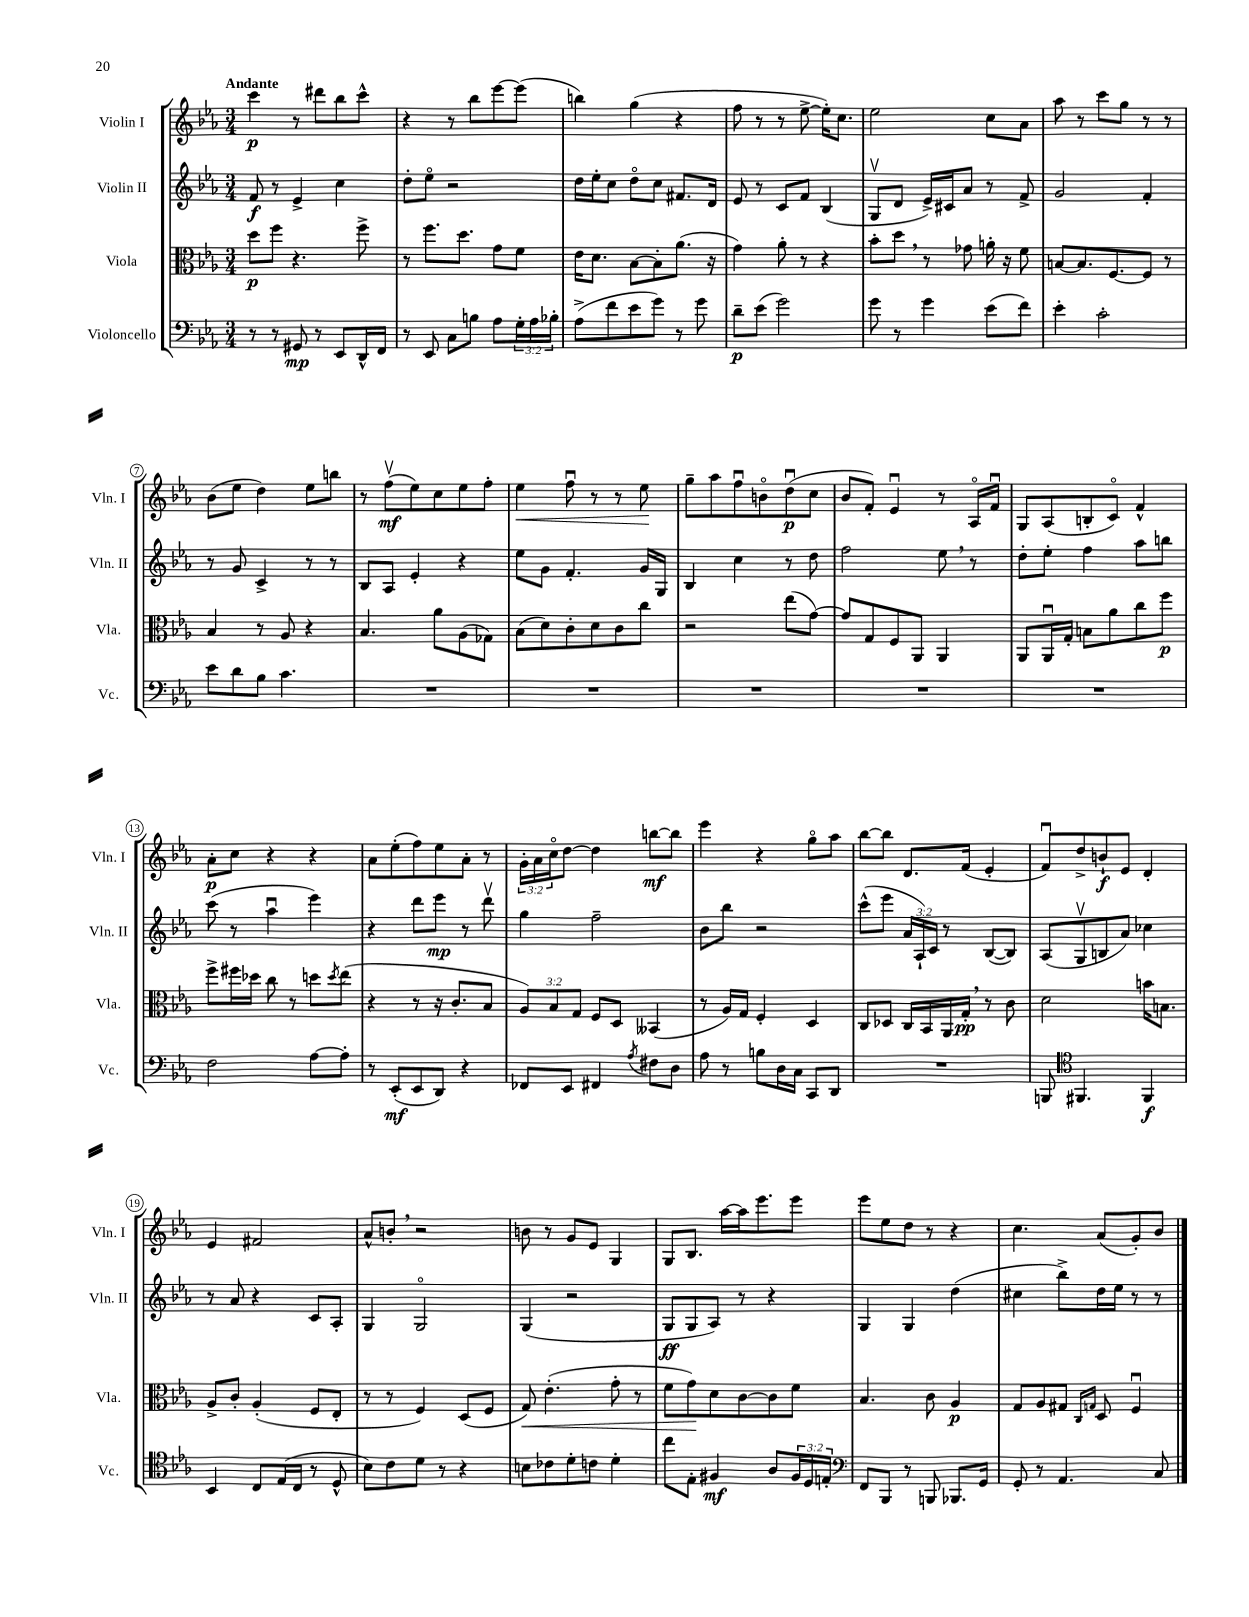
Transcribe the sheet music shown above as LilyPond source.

<<
\new StaffGroup <<
\new Staff = "s0" \with { instrumentName = "Violin I" shortInstrumentName = "Vln. I" } {
    \clef treble \key ees \major \numericTimeSignature \time 3/4 \override Staff.TupletNumber.text = #tuplet-number::calc-fraction-text \tempo "Andante"
    c'''4\p r8 dis'''8 bes''8 c'''8-^ |
    r4 r8 bes''8 ees'''8~ ees'''8( |
    b''4) g''4( r4 |
    f''8 r8 r8 ees''8~-> ees''16-.) c''8. |
    ees''2 c''8 aes'8 |
    aes''8 r8 c'''8 g''8 r8 r8 |
    bes'8( ees''8 d''4) ees''8 b''8 |
    r8 f''8\upbow\mf( ees''8) c''8 ees''8 f''8-. |
    ees''4\< f''8\downbow r8 r8 ees''8\! |
    g''8-- aes''8 f''8\downbow b'8\flageolet d''8\downbow\p( c''8 |
    bes'8 f'8-.) ees'4\downbow r8 aes16\flageolet f'16\downbow |
    g8 aes8( b8-. c'8\flageolet) f'4-^ |
    aes'8-.\p c''8 r4 r4 |
    aes'8 ees''8-.( f''8) ees''8 aes'8-. r8 |
    \tuplet 3/2 { g'16-. aes'16 c''16\flageolet } d''8~ d''4 b''8~\mf b''8 |
    ees'''4 r4 g''8\flageolet aes''8 |
    bes''8~ bes''8 d'8. f'16( ees'4-. |
    f'8\downbow) d''8-> b'8-!\f ees'8 d'4-. |
    ees'4 fis'2 |
    aes'8-^ b'8-. \breathe r2 |
    b'8 r8 g'8 ees'8 g4 |
    g8 bes8. aes''16~ aes''16 ees'''8. ees'''8 |
    ees'''8 ees''8 d''8 r8 r4 |
    c''4. aes'8( g'8-.) bes'8 \bar "|." |
}
\new Staff = "s1" \with { instrumentName = "Violin II" shortInstrumentName = "Vln. II" } {
    \clef treble \key ees \major \numericTimeSignature \time 3/4 \override Staff.TupletNumber.text = #tuplet-number::calc-fraction-text
    f'8\f r8 ees'4-> c''4 |
    d''8-. ees''8\flageolet r2 |
    d''16 ees''16-. c''8 d''8\flageolet c''8 fis'8. d'16 |
    ees'8 r8 c'8 f'8 bes4( |
    g8\upbow d'8 ees'16->) cis'16 aes'8 r8 f'8-> |
    g'2 f'4-. |
    r8 g'8 c'4-> r8 r8 |
    bes8 aes8 ees'4-. r4 |
    ees''8 g'8 f'4.-. g'16 g16 |
    bes4 c''4 r8 d''8 |
    f''2 ees''8 \breathe r8 |
    d''8-. ees''8-. f''4 aes''8 b''8 |
    c'''8( r8 aes''4\downbow ees'''4) |
    r4 d'''8 ees'''8\mp r8 d'''8\upbow |
    g''4 f''2-- |
    bes'8 bes''8 r2 |
    c'''8-^( ees'''8 \tuplet 3/2 { aes'16 aes16-!) c'16 } r8 bes8~( bes8) |
    aes8( g8\upbow b8 aes'8) ces''4 |
    r8 aes'8 r4 c'8 aes8-. |
    g4 g2\flageolet |
    g4( r2 |
    g8\ff g8 aes8) r8 r4 |
    g4 g4 d''4( |
    cis''4 bes''8->) d''16 ees''16 r8 r8 \bar "|." |
}
\new Staff = "s2" \with { instrumentName = "Viola" shortInstrumentName = "Vla." } {
    \clef alto \key ees \major \numericTimeSignature \time 3/4 \override Staff.TupletNumber.text = #tuplet-number::calc-fraction-text
    d''8\p f''8 r4. f''8-> |
    r8 f''8. d''8. g'8 f'8 |
    ees'16 d'8. bes8~ bes8-. aes'8.( r16 |
    g'4) aes'8-. r8 r4 |
    bes'8-. d''8 \breathe r8 ges'8 a'16-. r16 f'8 |
    b8~ b8. f8.~ f8 r8 |
    bes4 r8 aes8 r4 |
    bes4. aes'8 aes8( ges8) |
    bes8( d'8) c'8-. d'8 c'8 c''8 |
    r2 ees''8( g'8~) |
    g'8 g8 f8 aes,8 aes,4 |
    aes,8 aes,16\downbow g16-. b8 aes'8 c''8 f''8\p |
    f''8-> fis''16 des''16 c''8 r8 d''8 \acciaccatura { d''8 } ees''8( |
    r4 r8 r16 c'8.-. bes8 |
    \tuplet 3/2 { aes8) bes8 g8 } f8 d8 beses,4( |
    r8 aes16) g16 f4-. d4 |
    c8 des8 c16 bes,16 aes,16 g16-.\pp \breathe r8 c'8 |
    d'2 b'16 b8. |
    aes8-> c'8-. aes4-.( f8 ees8-. |
    r8 r8 f4) d8( f8 |
    g8\<) ees'4.-.( g'8-. r8 |
    f'8 g'8\!) d'8 c'8~ c'8 f'8 |
    bes4. c'8 aes4\p |
    g8 aes8 gis8 \grace { c16 g16 } d8 f4\downbow \bar "|." |
}
\new Staff = "s3" \with { instrumentName = "Violoncello" shortInstrumentName = "Vc." } {
    \clef bass \key ees \major \numericTimeSignature \time 3/4 \override Staff.TupletNumber.text = #tuplet-number::calc-fraction-text
    r8 r8 gis,8\mp r8 ees,8 d,16-^ f,16 |
    r8 ees,8 c8 b8 aes8 \tuplet 3/2 { g16-. aes16 bes16-. } |
    aes8->( f'8 ees'8 g'8) r8 g'8 |
    d'8--\p ees'8( g'2) |
    g'8 r8 g'4 ees'8( f'8) |
    ees'4-. c'2-. |
    ees'8 d'8 bes8 c'4. |
    R2. |
    R2. |
    R2. |
    R2. |
    R2. |
    f2 aes8~ aes8-. |
    r8 ees,8-.\mf( ees,8 d,8) r4 |
    fes,8 ees,8 fis,4 \acciaccatura { aes8 } fis8 d8 |
    aes8 r8 b8 d16 c16 c,8 d,8 |
    R2. |
    b,,8 \clef tenor fis,4. fis,4\f |
    bes,4 c8 ees16( c16 r8 d8-^ |
    bes8) c'8 d'8 r8 r4 |
    b8 ces'8 d'8-. c'8 d'4-. |
    c''8 ees8-. fis4\mf aes8 \tuplet 3/2 { fis16 d16 e16-. } |
    \clef bass f,8 bes,,8 r8 b,,8 bes,,8. g,16 |
    g,8-. r8 aes,4. c8 \bar "|." |
}
>>
>>
\layout { \context { \Score \override BarNumber.stencil = #(make-stencil-circler 0.1 0.3 ly:text-interface::print) } }
